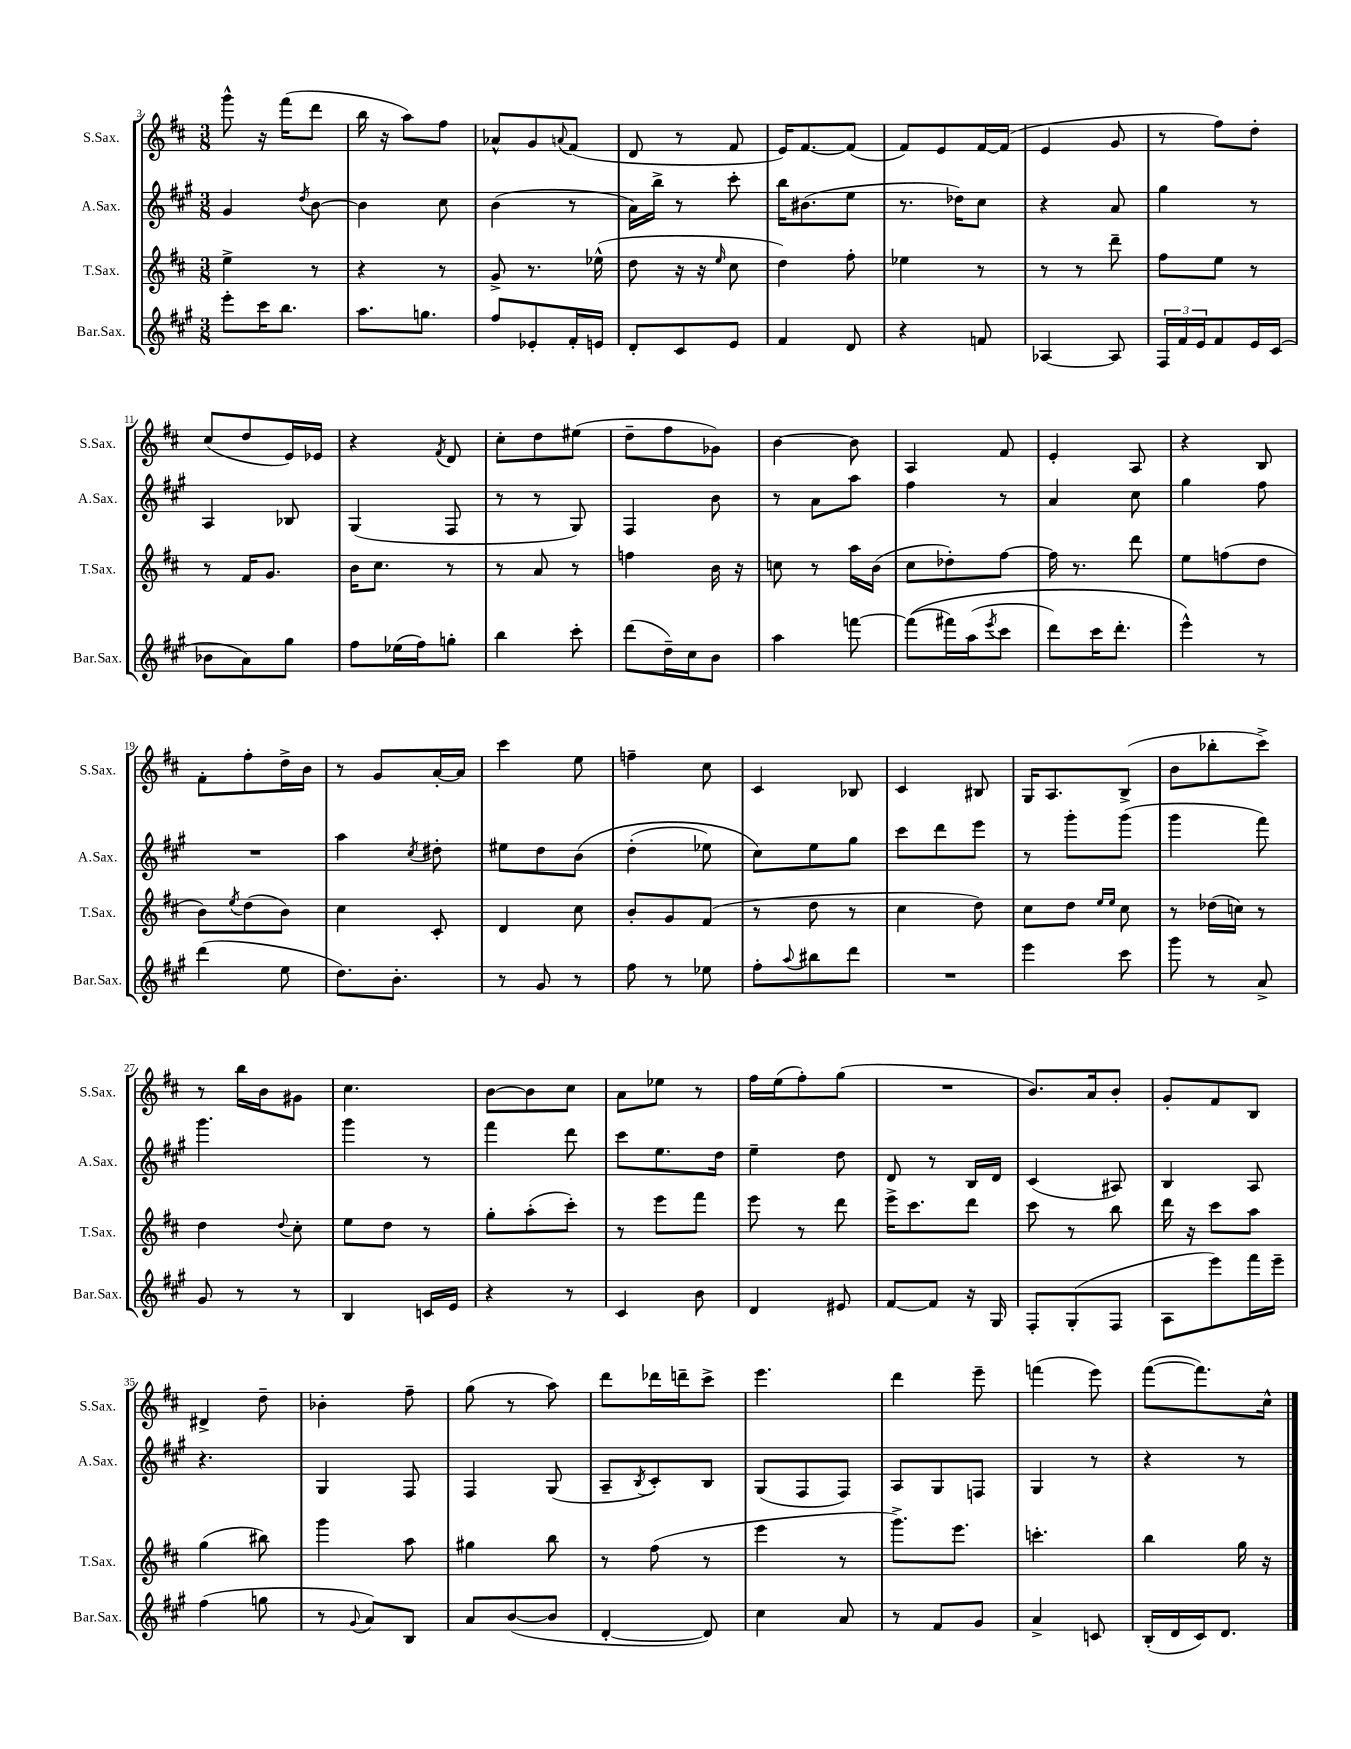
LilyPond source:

<<
\new StaffGroup <<
\new Staff = "s0" \with { instrumentName = "S.Sax." shortInstrumentName = "S.Sax." } {
    \clef treble \key d \major \numericTimeSignature \time 3/8
    g'''8-^ r16 fis'''16( d'''8 |
    b''16 r16 a''8) fis''8 |
    aes'8-^ g'8 \appoggiatura { a'8 } fis'8( |
    d'8 r8 fis'8 |
    e'16) fis'8.~ fis'8( |
    fis'8) e'8 fis'16~ fis'16( |
    e'4 g'8 |
    r8 fis''8) d''8-. |
    cis''8( d''8 e'16) ees'16 |
    r4 \acciaccatura { fis'8 } d'8 |
    cis''8-. d''8 eis''8( |
    d''8-- fis''8 ges'8) |
    b'4~ b'8 |
    a4 fis'8 |
    e'4-. a8 |
    r4 b8 |
    fis'8-. fis''8-. d''16-> b'16 |
    r8 g'8 a'16~-. a'16 |
    cis'''4 e''8 |
    f''4-- cis''8 |
    cis'4 bes8 |
    cis'4 bis8 |
    g16 a8. b8->( |
    b'8 bes''8-. cis'''8->) |
    r8 b''16 b'16 gis'8 |
    cis''4. |
    b'8~ b'8 cis''8 |
    a'8 ees''8 r8 |
    fis''16 e''16( fis''8-.) g''8( |
    R4. |
    b'8.) a'16 b'8-. |
    g'8-. fis'8 b8 |
    dis'4-> d''8-- |
    bes'4-. fis''8-- |
    g''8( r8 a''8) |
    d'''8 des'''16 d'''16-- cis'''8-> |
    e'''4. |
    d'''4 e'''8-- |
    f'''4( e'''8) |
    fis'''8~( fis'''8.) cis''16-^ \bar "|." |
}
\new Staff = "s1" \with { instrumentName = "A.Sax." shortInstrumentName = "A.Sax." } {
    \clef treble \key a \major \numericTimeSignature \time 3/8
    gis'4 \acciaccatura { d''8 } b'8~ |
    b'4 cis''8 |
    b'4( r8 |
    a'16) b''16-> r8 cis'''8-. |
    b''16 bis'8.( e''8 |
    r8. des''16) cis''8 |
    r4 a'8 |
    gis''4 r8 |
    a4 bes8 |
    gis4( fis8 |
    r8 r8 gis8) |
    fis4 b'8 |
    r8 a'8 a''8 |
    fis''4 r8 |
    a'4 cis''8 |
    gis''4 fis''8 |
    R4. |
    a''4 \acciaccatura { cis''8 } dis''8-. |
    eis''8 d''8 b'8\( |
    d''4-.( ees''8) |
    cis''8\) e''8 gis''8 |
    cis'''8 d'''8 e'''8 |
    r8 gis'''8-. gis'''8( |
    gis'''4 fis'''8) |
    gis'''4. |
    gis'''4 r8 |
    fis'''4 d'''8 |
    cis'''8 e''8. d''16 |
    e''4-- d''8 |
    d'8 r8 b16 d'16 |
    cis'4( ais8) |
    b4 a8 |
    r4. |
    gis4 fis8 |
    fis4 gis8( |
    a8-- \acciaccatura { b8 } cis'8-.) b8 |
    gis8( fis8 fis8) |
    a8 gis8 f8 |
    gis4 r8 |
    r4 r8 \bar "|." |
}
\new Staff = "s2" \with { instrumentName = "T.Sax." shortInstrumentName = "T.Sax." } {
    \clef treble \key d \major \numericTimeSignature \time 3/8
    e''4-> r8 |
    r4 r8 |
    g'8-> r8. ees''16-^( |
    d''8 r16 r16 \grace { e''16 } cis''8 |
    d''4) fis''8-. |
    ees''4 r8 |
    r8 r8 d'''8-- |
    fis''8 e''8 r8 |
    r8 fis'16 g'8. |
    b'16 cis''8. r8 |
    r8 a'8 r8 |
    f''4 b'16 r16 |
    c''8 r8 a''16 b'16( |
    cis''8 des''8-.) fis''8~ |
    fis''16 r8. d'''8 |
    e''8 f''8( d''8 |
    b'8) \acciaccatura { e''8 } d''8( b'8) |
    cis''4 cis'8-. |
    d'4 cis''8 |
    b'8-. g'8 fis'8( |
    r8 d''8 r8 |
    cis''4 d''8) |
    cis''8 d''8 \grace { e''16 e''16 } cis''8 |
    r8 des''16( c''16) r8 |
    d''4 \appoggiatura { d''8 } cis''8-. |
    e''8 d''8 r8 |
    g''8-. a''8-.( cis'''8-.) |
    r8 e'''8 fis'''8 |
    e'''8 r8 d'''8 |
    e'''16-> cis'''8. d'''8 |
    cis'''8 r8 b''8 |
    d'''16 r16 cis'''8 a''8 |
    g''4( bis''8) |
    g'''4 a''8 |
    gis''4 b''8 |
    r8 fis''8( r8 |
    e'''4 r8 |
    g'''8.->) e'''8. |
    c'''4.-. |
    b''4 g''16 r16 \bar "|." |
}
\new Staff = "s3" \with { instrumentName = "Bar.Sax." shortInstrumentName = "Bar.Sax." } {
    \clef treble \key a \major \numericTimeSignature \time 3/8
    e'''8-. cis'''16 b''8. |
    a''8. g''8. |
    fis''8 ees'8-. fis'16-. e'16 |
    d'8-. cis'8 e'8 |
    fis'4 d'8 |
    r4 f'8 |
    aes4~ aes8 |
    \tuplet 3/2 { fis16 fis'16 e'16 } fis'8 e'16 cis'16( |
    bes'8 a'8) gis''8 |
    fis''8 ees''16( fis''16) g''8-. |
    b''4 cis'''8-. |
    d'''8( d''16--) cis''16 b'8 |
    a''4 f'''8~ |
    f'''8(\( fis'''16) a''16( \acciaccatura { e'''8 } cis'''8 |
    d'''8) cis'''16 d'''8.-. |
    e'''4-^\) r8 |
    d'''4( e''8 |
    d''8.) b'8.-. |
    r8 gis'8 r8 |
    fis''8 r8 ees''8 |
    fis''8-. \appoggiatura { a''8 } bis''8 d'''8 |
    R4. |
    e'''4 cis'''8 |
    gis'''8 r8 a'8-> |
    gis'8 r8 r8 |
    b4 c'16 e'16 |
    r4 r8 |
    cis'4 b'8 |
    d'4 eis'8 |
    fis'8~ fis'8 r16 gis16 |
    fis8-. gis8-.( fis8 |
    a8 e'''8) fis'''16 e'''16-- |
    fis''4( g''8 |
    r8 \appoggiatura { gis'8 } a'8) b8 |
    a'8 b'8~( b'8 |
    d'4~-. d'8) |
    cis''4 a'8 |
    r8 fis'8 gis'8 |
    a'4-> c'8 |
    b16-.( d'16 cis'16) d'8. \bar "|." |
}
>>
>>
\layout { \context { \Score currentBarNumber = #3 } }
